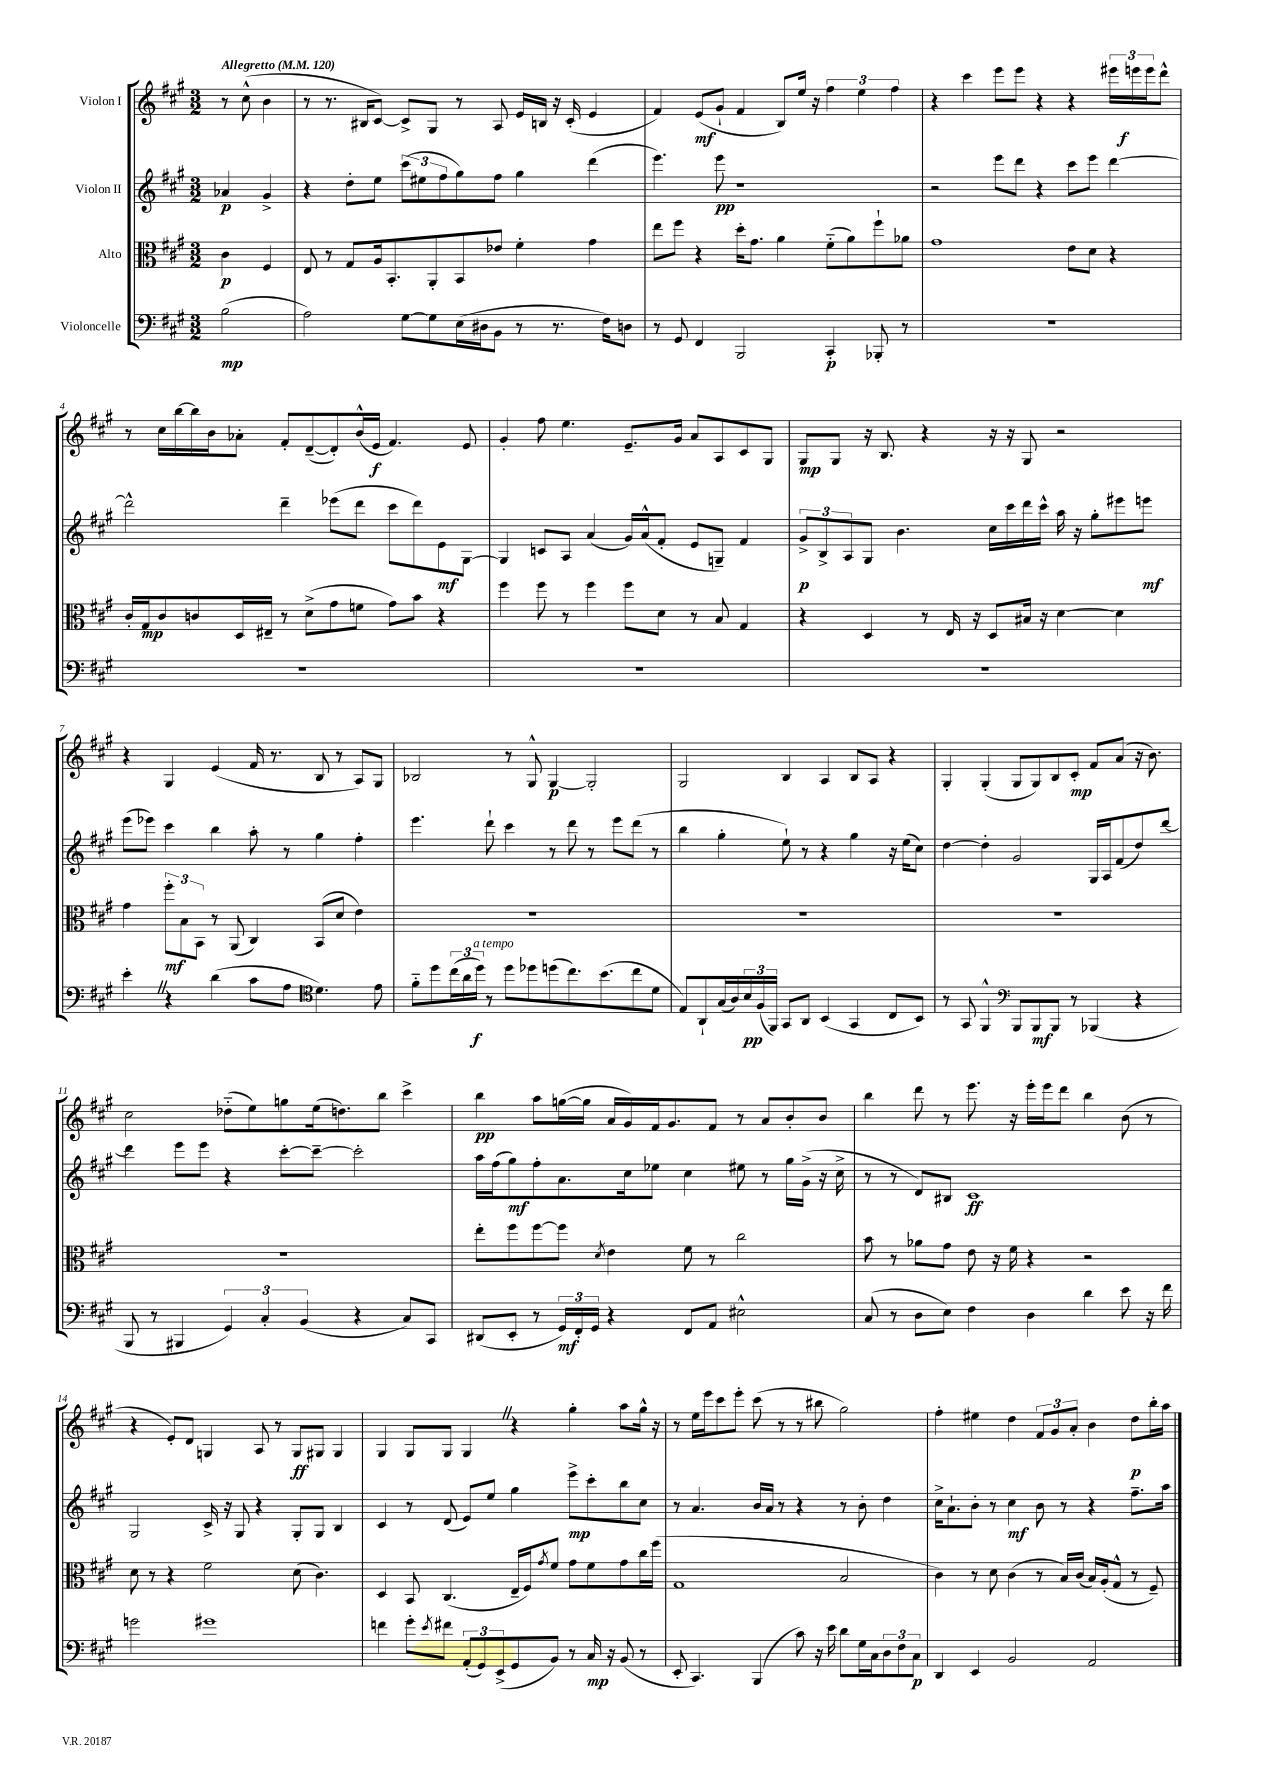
<<
\new StaffGroup <<
\new Staff = "s0" \with { instrumentName = "Violon I" } {
    \clef treble \key a \major \numericTimeSignature \time 3/2 \partial 2 \tempo "Allegretto" 4 = 120
    r8 cis''8-^( b'4 |
    r8 r8. bis16 cis'8~) cis'8-> gis8 r8 a8 e'16 b16 r16 cis'16-.( e'4 |
    fis'4) e'8\mf( gis'8-! fis'4 b8) e''16 r16 \tuplet 3/2 { fis''4 e''4 fis''4 } |
    r4 cis'''4 e'''8 e'''8 r4 r4 \tuplet 3/2 { eis'''16 e'''16\f e'''16 } d'''8-^ |
    r8 cis''16 b''16~ b''16 b'16 aes'8-. fis'8-. d'8~--( d'8-.) b'16-^( e'16\f fis'4.) e'8 |
    gis'4-. fis''8 e''4. e'8.-- gis'16 a'8 a8 cis'8 gis8 |
    gis8\mp gis8 r16 b8. r4 r16 r16 gis8 r2 |
    r4 gis4 e'4( fis'16 r8. b8 r8 a8) gis8 |
    bes2 r8 gis8-^ gis4~\p gis2-. |
    gis2 b4 a4 b8 a8 r4 |
    gis4-. gis4-.( gis8 gis8) b8 cis'8-.\mp fis'8 a'8( r16 b'8.) |
    cis''2 des''8-_( e''8) g''8 e''16( d''8.) b''8 cis'''4-> |
    b''4\pp a''8 g''16~( g''16 a'16 gis'16) fis'16 gis'8. fis'8 r8 a'8 b'8-. b'8 |
    b''4 d'''8 r8 e'''8. r16 e'''16-. e'''16 d'''8 b''4 b'8( r8 |
    r4 e'8-.) d'8 g4 a8 r8 g8\ff gis8 gis4 |
    gis4 gis8 gis8 gis4 \once \override BreathingSign.text = \markup { \musicglyph "scripts.caesura.straight" } \breathe r4 gis''4-. a''8 gis''16-^ r16 |
    r8 e''16 e'''16 cis'''8 e'''8-. cis'''8( r8 r8 bis''8 gis''2) |
    fis''4-. eis''4 d''4 \tuplet 3/2 { fis'8 gis'8 a'8-. } b'4 d''8\p b''16-. a''16 \bar "|." |
}
\new Staff = "s1" \with { instrumentName = "Violon II" } {
    \clef treble \key a \major \numericTimeSignature \time 3/2 \partial 2
    aes'4\p gis'4-> |
    r4 d''8-. e''8 \tuplet 3/2 { cis'''8( eis''8 fis''8 } gis''8) fis''8 gis''4 d'''4( |
    e'''4.) e'''8\pp r1 |
    r2 e'''8 d'''8 r4 cis'''8 e'''8 d'''4~ |
    d'''2-^ d'''4-- ees'''8( d'''8 cis'''8 d'''8) e'8\mf gis8~ |
    gis4 c'8 a8 a'4( gis'16) a'16-^( fis'8-. e'8 g8--) fis'4 |
    \tuplet 3/2 { gis'8->\p b8-> a8 } gis8 b'4. cis''16 cis'''16 d'''16 cis'''16-^ a''16 r16 gis''8-. eis'''8 e'''8\mf |
    e'''8( ees'''8) cis'''4 b''4 a''8-. r8 gis''4 fis''4-. |
    e'''4. d'''8-! cis'''4 r8 d'''8 r8 e'''8 d'''8( r8 |
    b''4 gis''4-. e''8-!) r8 r4 gis''4 r16 e''16( cis''8) |
    d''4~ d''4-. gis'2 gis16 a16 fis'8( d''8) d'''8~ |
    d'''4 e'''8 e'''8 r4 cis'''8~-. cis'''8~-- cis'''2-. |
    a''16 fis''16( gis''8\mf) fis''8-. a'8. cis''16 ees''8 cis''4 eis''8 r8 gis''16 gis'16->( r16 cis''16-> |
    r8 r8 d'8) bis8 cis'1\ff |
    gis2 cis'16-> r16 gis8 r4 gis8-. gis8 b4 |
    cis'4 r8 d'8( e'8) e''8 gis''4 e'''8->\mp cis'''8-. b''8 cis''8 |
    r8 a'4. b'16 a'16 r8 r4 r8 b'8-. d''4 |
    cis''16-> a'8.-! b'8-. r8 cis''4\mf b'8 r8 r4 fis''8.-- a''16 \bar "|." |
}
\new Staff = "s2" \with { instrumentName = "Alto" } {
    \clef alto \key a \major \numericTimeSignature \time 3/2 \partial 2
    cis'4\p fis4 |
    e8 r8 gis8 a16 b,8.-. a,8-. b,8 ees'8 fis'4-. gis'4 |
    e''8 fis''8 r4 d''16-. gis'8. a'4 fis'8-_( a'8) fis''8-! aes'8 |
    gis'1 e'8 d'8 r4 |
    cis'16-. gis16\mp cis'8 c'8 d16 eis16-- r8 d'8->( gis'8 f'8 gis'8) b'8 r4 |
    fis''4 fis''8 r8 fis''4 fis''8 d'8 r8 b8 gis4 |
    r4 d4 r8 e16 r16 d8 bis16 r16 d'4~ d'4 |
    gis'4 \tuplet 3/2 { fis''8-.\mf b8 b,8 } r8 a,8( cis4) b,8( d'8 e'4) |
    R1. |
    R1. |
    R1. |
    R1. |
    e''8-. fis''8 fis''8~ fis''8 \acciaccatura { d'8 } e'4 fis'8 r8 cis''2 |
    b'8 r8 aes'8 gis'8 e'8 r16 fis'16 r4 r2 |
    d'8 r8 r4 fis'2 d'8( cis'4.) |
    d4 b,8 cis4.( e16-- fis16) \acciaccatura { gis'8 } fis'8 gis'8 fis'8 gis'8 cis''16 fis''16( |
    gis1 b2 |
    cis'4) r8 d'8 cis'4( r8 b16) cis'16( b16) a16-.( gis8-^ r8 fis8--) \bar "|." |
}
\new Staff = "s3" \with { instrumentName = "Violoncelle" } {
    \clef bass \key a \major \numericTimeSignature \time 3/2 \partial 2
    b2\mp( |
    a2) gis8~ gis8 e16( dis16 b,8 r8 r8. fis16) d8 |
    r8 gis,8 fis,4 b,,2 cis,4-.\p bes,,8-. r8 |
    R1. |
    R1. |
    R1. |
    R1. |
    e'4-. \once \override BreathingSign.text = \markup { \musicglyph "scripts.caesura.straight" } \breathe r4 d'4( cis'8 a8 \clef tenor d'4.) e'8 |
    fis'8-_ d''8 \tuplet 3/2 { cis''16( a'16 d''16\f^\markup { \italic "a tempo" }) } r8 d''8 des''8 d''8( cis''8.) b'8.( cis''8 d'8 |
    e8) a,8-! gis16( a16) \tuplet 3/2 { b16\pp fis16( fis,16) } gis,8 a,8 b,4( gis,4 cis8 b,8) |
    r8 gis,8 fis,4-^ \clef bass b,,8 b,,8\mf b,,8 r8 bes,,4( r4 |
    b,,8 r8 bis,,4 \tuplet 3/2 { gis,4) cis4-. b,4( } r4 cis8) cis,8 |
    dis,8( e,8-. r8 \tuplet 3/2 { gis,16\mf) fis,16-. gis,16 } r4 fis,8 a,8 eis2-^ |
    cis8( r8 d8 e8) fis4 d4 d'4 e'8 r16 fis'16 |
    g'2 gis'1 |
    f'4 gis'8-. \acciaccatura { e'8 } fis'8 \tuplet 3/2 { a,8-.( gis,8) e,8->( } gis,8 b,8) r8 cis16\mp r16 b,8( r8 |
    e,8-. cis,4.) b,,4( cis'8) r16 e'16 d'8 gis16 cis16 \tuplet 3/2 { d8 fis8 cis8\p } |
    d,4 e,4 b,2 a,2 \bar "|." |
}
>>
>>
